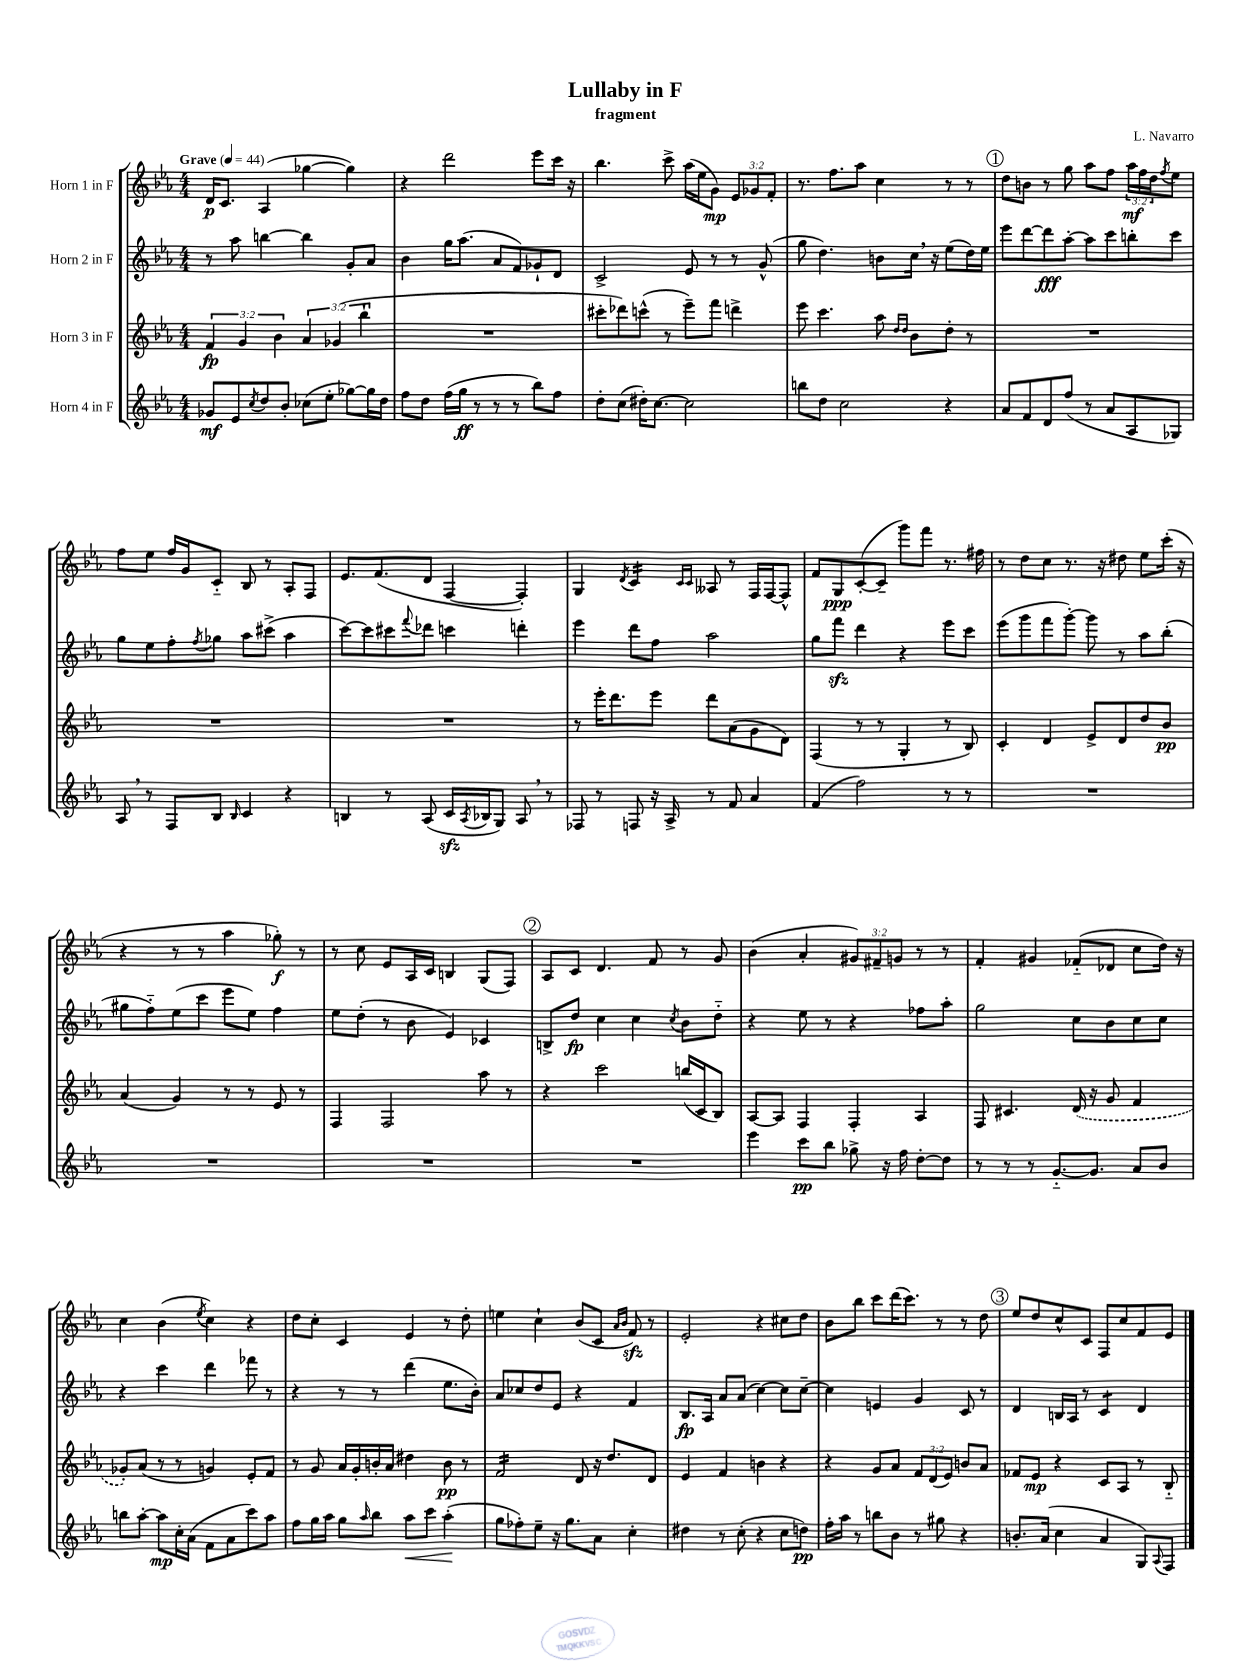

**kern	**dynam	**kern	**dynam	**kern	**dynam	**kern	**dynam
*part4	*part4	*part3	*part3	*part2	*part2	*part1	*part1
*staff4	*staff4	*staff3	*staff3	*staff2	*staff2	*staff1	*staff1
*I"Horn 4 in F	*	*I"Horn 3 in F	*	*I"Horn 2 in F	*	*I"Horn 1 in F	*
*clefG2	*	*clefG2	*	*clefG2	*	*clefG2	*
*k[b-e-a-]	*	*k[b-e-a-]	*	*k[b-e-a-]	*	*k[b-e-a-]	*
*M4/4	*	*M4/4	*	*M4/4	*	*M4/4	*
*MM44	*	*MM44	*	*MM44	*	*MM44	*
=1	=1	=1	=1	=1	=1	=1	=1
!	!	!	!	!	!	!LO:TX:a:B:t=Grave	!
8g-X/L	mf	6f/	fp	8r	.	16d/KL	p
.	.	.	.	.	.	8.c/J	.
8e-/	.	.	.	8aa-\	.	.	.
.	.	6g/	.	.	.	.	.
8qcc/	.	.	.	.	.	.	.
8dd/	.	.	.	[4bbn\	.	(4A-/	.
.	.	6b-\	.	.	.	.	.
8b-'/J	.	.	.	.	.	.	.
(8cc-X\L	.	6a-/	.	4bb\]	.	[4gg-X\	.
8ee-'\J	.	.	.	.	.	.	.
.	.	(6g-X/	.	.	.	.	.
[8gg-X\L)	.	.	.	8g'/L	.	4gg-\])	.
.	.	6bb-`\	.	.	.	.	.
16gg-\L]	.	.	.	8a-/J	.	.	.
16dd\JJ	.	.	.	.	.	.	.
=2	=2	=2	=2	=2	=2	=2	=2
8ff\L	.	1r	.	4b-\	.	4r	.
8dd\J	.	.	.	.	.	.	.
(16ff\LL	.	.	.	16gg\KL	.	2ddd\	.
16gg\JJ	ff	.	.	(8.aa-\J	.	.	.
8r	.	.	.	.	.	.	.
8r	.	.	.	8a-/L	.	.	.
8r	.	.	.	8f/)	.	.	.
8bb-\L)	.	.	.	8g-X`/	.	8eee-\L	.
8ff\J	.	.	.	8d/J	.	16ccc\Jk	.
.	.	.	.	.	.	16r	.
=3	=3	=3	=3	=3	=3	=3	=3
8dd'\L	.	8ccc#X'\L	.	2c^/	.	4.bb-\	.
(8cc\J	.	8ddd-X\)	.	.	.	.	.
16dd#X'\KL)	.	(8cccn^^\J	.	.	.	.	.
[8.cc\J	.	.	.	.	.	.	.
.	.	8r	.	.	.	8ccc^\	.
2cc\]	.	8eee-~\L)	.	8e-/	.	(16aa-\LL	.
.	.	.	.	.	.	16ee-\J	.
.	.	8fff\J	.	8r	.	8g\J)	mp
.	.	4dddn^\	.	8r	.	12e-/L	.
.	.	.	.	.	.	12g-X/	.
.	.	.	.	(8g^^/	.	.	.
.	.	.	.	.	.	12f'/J	.
=4	=4	=4	=4	=4	=4	=4	=4
8bbn\L	.	8eee-\	.	8gg\	.	8.r	.
8dd\J	.	4.ccc\	.	4.dd\)	.	.	.
.	.	.	.	.	.	8.ff\L	.
2cc\	.	.	.	.	.	.	.
.	.	.	.	.	.	8aa-\J	.
.	.	8aa-\	.	8bn\L	.	4cc\	.
.	.	16qqdd/LL	.	.	.	.	.
.	.	16qqdd/JJ	.	.	.	.	.
.	.	8b-\L	.	16cc,\Jk	.	.	.
.	.	.	.	16r	.	.	.
4r	.	8dd'\J	.	(8ee-\L	.	8r	.
.	.	8r	.	16dd\L)	.	8r	.
.	.	.	.	16ee-\JJ	.	.	.
!!LO:REH:place=s1:t=1
=5	=5	=5	=5	=5	=5	=5	=5
8a-/L	.	1r	.	8eee-\L	.	8dd\L	.
8f/	.	.	.	[8ddd\	.	8bn\J	.
8d/	.	.	.	8ddd\]	fff	8r	.
(8ff/J	.	.	.	[8aa-'\J	.	8gg\	.
8r	.	.	.	8aa-\L]	.	8aa-\L	.
8a-/L	.	.	.	8ccc\	.	8ff\J	.
8A-/	.	.	.	8bbn'\	.	24aa-\LL	mf
.	.	.	.	.	.	24ff\	.
.	.	.	.	.	.	24dd\J	.
.	.	.	.	.	.	8qff/	.
8G-X/J)	.	.	.	8ccc\J	.	8ee-\J	.
!!LO:LB:g=z
=6	=6	=6	=6	=6	=6	=6	=6
8A-,/	.	1r	.	8gg\L	.	8ff\L	.
8r	.	.	.	8ee-\	.	8ee-\J	.
8F/L	.	.	.	8ff'\	.	16ff/LL	.
.	.	.	.	.	.	16g/J	.
.	.	.	.	8qff/	.	.	.
8B-/J	.	.	.	8gg-X\J	.	8c/J	.
16qqB-/	.	.	.	.	.	.	.
4c/	.	.	.	8aa-\L	.	8B-/	.
.	.	.	.	(8ccc#X^\J	.	8r	.
4r	.	.	.	4aa-\	.	8A-'/L	.
.	.	.	.	.	.	8F/J	.
=7	=7	=7	=7	=7	=7	=7	=7
4Bn/	.	1r	.	[8ccc\L)	.	8.e-/L	.
.	.	.	.	8ccc\]	.	.	.
.	.	.	.	.	.	(8.f/	.
8r	.	.	.	8ccc#X\	.	.	.
.	.	.	.	8qqfff/	.	.	.
(8A-/	.	.	.	8ddd-X\J	.	8d/J	.
16czz/LL	.	.	.	4cccn\	.	[4F/	.
8qA-/	.	.	.	.	.	.	.
16B-X/J	.	.	.	.	.	.	.
8G/J)	.	.	.	.	.	.	.
8A-,/	.	.	.	4dddn'\	.	4F'/])	.
8r	.	.	.	.	.	.	.
=8	=8	=8	=8	=8	=8	=8	=8
8F-X/	.	8r	.	4eee-\	.	4G/	.
8r	.	16eee-'\KL	.	.	.	.	.
.	.	8.ddd\	.	.	.	.	.
.	.	.	.	.	.	8qd/	.
*	*	*	*	*	*	*tremolo	*
8Fn/	.	.	.	8ddd\L	.	16c/LL	.
.	.	.	.	.	.	16c/	.
16r	.	8eee-\J	.	8ff\J	.	16c/	.
16A-^/	.	.	.	.	.	16c/JJ	.
*	*	*	*	*	*	*Xtremolo	*
.	.	.	.	.	.	16qqc/LL	.
.	.	.	.	.	.	16qqc/JJ	.
8r	.	8ddd\L	.	2aa-\	.	8A--X/	.
8f/	.	(8a-\	.	.	.	8r	.
4a-/	.	8g\	.	.	.	16F/LL	.
.	.	.	.	.	.	[16F/J	.
.	.	8d\J)	.	.	.	8F^^/J]	.
=9	=9	=9	=9	=9	=9	=9	=9
(4f/	.	(4F/	.	8gg\L	.	8f/L	.
.	.	.	.	8fffzz\J	.	8G/	ppp
2ff\)	.	8r	.	4ddd\	.	([8c'/	.
.	.	8r	.	.	.	8c~/J]	.
.	.	4G'/	.	4r	.	8ggg\L)	.
.	.	.	.	.	.	8fff\J	.
8r	.	8r	.	8eee-\L	.	8.r	.
8r	.	8B-/)	.	8ccc\J	.	.	.
.	.	.	.	.	.	16ff#X\	.
=10	=10	=10	=10	=10	=10	=10	=10
1r	.	4c'/	.	(8eee-\L	.	8r	.
.	.	.	.	8ggg\	.	8dd\L	.
.	.	4d/	.	8fff\	.	8cc\J	.
.	.	.	.	[8ggg'\J)	.	8.r	.
.	.	8e-^/L	.	8ggg\]	.	.	.
.	.	.	.	.	.	16r	.
.	.	8d/	.	8r	.	8dd#X\	.
.	.	8dd/	.	8aa-\L	.	8ee-\L	.
.	.	8b-/J	pp	(8bb-'\J	.	(16ccc'\Jk	.
.	.	.	.	.	.	16r	.
!!LO:LB:g=z
=11	=11	=11	=11	=11	=11	=11	=11
1r	.	(4a-/	.	8gg#X\L	.	4r	.
.	.	.	.	8ff\)	.	.	.
.	.	4g/)	.	(8ee-\	.	8r	.
.	.	.	.	8ccc\J	.	8r	.
.	.	8r	.	8eee-\L	.	4aa-\	.
.	.	8r	.	8ee-\J)	.	.	.
.	.	8e-/	.	4ff\	.	8gg-X'\)	f
.	.	8r	.	.	.	8r	.
=12	=12	=12	=12	=12	=12	=12	=12
1r	.	4F/	.	8ee-\L	.	8r	.
.	.	.	.	(8dd'\J	.	8cc\	.
.	.	2F/	.	8r	.	8e-/L	.
.	.	.	.	8b-\	.	16A-/L	.
.	.	.	.	.	.	16c/JJ	.
.	.	.	.	4e-/)	.	4Bn/	.
.	.	8aa-\	.	4c-X/	.	(8G/L	.
.	.	8r	.	.	.	8F/J)	.
!!LO:REH:place=s1:t=2
=13	=13	=13	=13	=13	=13	=13	=13
1r	.	4r	.	8Bn^/L	.	8A-/L	.
.	.	.	.	8dd/J	fp	8c/J	.
.	.	2ccc\	.	4cc\	.	4.d/	.
.	.	.	.	4cc\	.	.	.
.	.	.	.	.	.	8f/	.
.	.	.	.	8qcc/	.	.	.
.	.	(16bbn/LL	.	8b-\L	.	8r	.
.	.	16c/J	.	.	.	.	.
.	.	8B-/J)	.	8dd\J	.	8g/	.
=14	=14	=14	=14	=14	=14	=14	=14
4eee-\	.	[8A-/L	.	4r	.	(4b-\	.
.	.	8A-/J]	.	.	.	.	.
8ccc\L	pp	4F/	.	8ee-\	.	4a-'/	.
8bb-\J	.	.	.	8r	.	.	.
8gg-X^\	.	4F'/	.	4r	.	12g#X/L)	.
.	.	.	.	.	.	12f#X~/	.
16r	.	.	.	.	.	.	.
.	.	.	.	.	.	12gn/J	.
16ff\	.	.	.	.	.	.	.
[8dd'\L	.	4A-/	.	8ff-X\L	.	8r	.
8dd\J]	.	.	.	8aa-'\J	.	8r	.
=15	=15	=15	=15	=15	=15	=15	=15
8r	.	8F/	.	2gg\	.	4f'/	.
8r	.	4.c#X/	.	.	.	.	.
8r	.	.	.	.	.	4g#X/	.
[8.g/L	.	.	.	.	.	.	.
.	.	(16d/	.	8cc\L	.	(8f-X/L	.
8.g/J]	.	16r	.	.	.	.	.
.	.	8g/	.	8b-\	.	8d-X/J	.
8a-/L	.	4f/	.	8cc\	.	8cc\L	.
8b-/J	.	.	.	8cc\J	.	16dd\Jk)	.
.	.	.	.	.	.	16r	.
!!LO:LB:g=z
=16	=16	=16	=16	=16	=16	=16	=16
8bbn\L	.	8g-X'/L)	.	4r	.	4cc\	.
[8aa-'\J	.	(8a-/J	.	.	.	.	.
8aa-\L]	mp	8r	.	4ccc\	.	(4b-\	.
16cc'\L	.	8r	.	.	.	.	.
(16a-\JJ	.	.	.	.	.	.	.
.	.	.	.	.	.	8qee-/	.
8f\L	.	4gn/)	.	4ddd\	.	4cc\)	.
8a-\	.	.	.	.	.	.	.
8ccc\)	.	8e-'/L	.	8fff-X\	.	4r	.
8aa-\J	.	8f/J	.	8r	.	.	.
=17	=17	=17	=17	=17	=17	=17	=17
8ff\L	.	8r	.	4r	.	8dd\L	.
16gg\L	.	8g/	.	.	.	8cc'\J	.
16aa-\JJ	.	.	.	.	.	.	.
8gg\L	.	16a-/LL	.	8r	.	4c/	.
.	.	16g'/	.	.	.	.	.
16qqaa-/	.	.	.	.	.	.	.
8bb-\J	.	16bn'/	.	8r	.	.	.
.	.	16a-/JJ	.	.	.	.	.
!	!LO:HP:b	!	!	!	!	!	!
8aa-\L	<	4dd#X\	.	(4ddd\	.	4e-/	.
8ccc\J	.	.	.	.	.	.	.
(4aa-'\	.	8b\	pp	8.ee-\L	.	8r	.
.	.	8r	.	.	.	8dd'\	.
.	.	.	.	16b-'\Jk)	.	.	.
.	[	.	.	.	.	.	.
=18	=18	=18	=18	=18	=18	=18	=18
*	*	*tremolo	*	*	*	*	*
8gg\L	.	16f/LL	.	8a-/L	.	4een\	.
.	.	16f/	.	.	.	.	.
8ff-X'\)	.	16f/	.	8cc-X/	.	.	.
.	.	16f/	.	.	.	.	.
8ee-~\J	.	16f/	.	8dd/	.	4cc`\	.
.	.	16f/	.	.	.	.	.
16r	.	16f/	.	8e-/J	.	.	.
8.gg\L	.	16f/JJ	.	.	.	.	.
*	*	*Xtremolo	*	*	*	*	*
.	.	8d/	.	4r	.	(8b-/L	.
8a-\J	.	16r	.	.	.	8c/J	.
.	.	8.dd/L	.	.	.	.	.
.	.	.	.	.	.	16qqa-/LL	.
.	.	.	.	.	.	16qqb-/JJ	.
4cc'\	.	.	.	4f/	.	8fzz/)	.
.	.	8d/J	.	.	.	8r	.
=19	=19	=19	=19	=19	=19	=19	=19
4dd#X\	.	4e-/	.	8.B-/L	fp	2e-'/	.
.	.	.	.	16A-/Jk	.	.	.
8r	.	4f/	.	8a-/L	.	.	.
(8cc'\	.	.	.	(8a-/J	.	.	.
4r	.	4bn\	.	[4cc\)	.	4r	.
8cc\L	.	4r	.	8cc\L]	.	8cc#X\L	.
8ddn\J)	pp	.	.	[8cc~\J	.	8dd\J	.
=20	=20	=20	=20	=20	=20	=20	=20
16ff'\LL	.	4r	.	4cc\]	.	8b-\L	.
16aa-\JJ	.	.	.	.	.	.	.
8r	.	.	.	.	.	8bb-\J	.
8bbn\L	.	8g/L	.	4en/	.	8ccc\L	.
8b-\J	.	8a-/J	.	.	.	(16ddd\K	.
.	.	.	.	.	.	8.ccc\J)	.
8r	.	12f/L	.	4g/	.	.	.
.	.	(12d/	.	.	.	.	.
8gg#X\	.	.	.	.	.	8r	.
.	.	12e-/J)	.	.	.	.	.
4r	.	8bn/L	.	8c/	.	8r	.
.	.	8a-/J	.	8r	.	8dd\	.
!!LO:REH:place=s1:t=3
=21	=21	=21	=21	=21	=21	=21	=21
8.bn'/L	.	8f-X/L	.	4d/	.	8ee-/L	.
.	.	8e-/J	mp	.	.	8dd/	.
(16a-/Jk	.	.	.	.	.	.	.
4cc\	.	4r	.	16Bn/LL	.	8cc^^/	.
.	.	.	.	16A-/JJ	.	.	.
.	.	.	.	8r	.	8c/J	.
*	*	*	*	*tremolo	*	*	*
4a-/	.	8c/L	.	8c/L	.	8F/L	.
.	.	8A-/J	.	8c/J	.	8cc/	.
*	*	*	*	*Xtremolo	*	*	*
8G/L)	.	8r	.	4d/	.	8f/	.
8qqA-/	.	.	.	.	.	.	.
8F/J	.	8B-/	.	.	.	8e-/J	.
==	==	==	==	==	==	==	==
*-	*-	*-	*-	*-	*-	*-	*-
